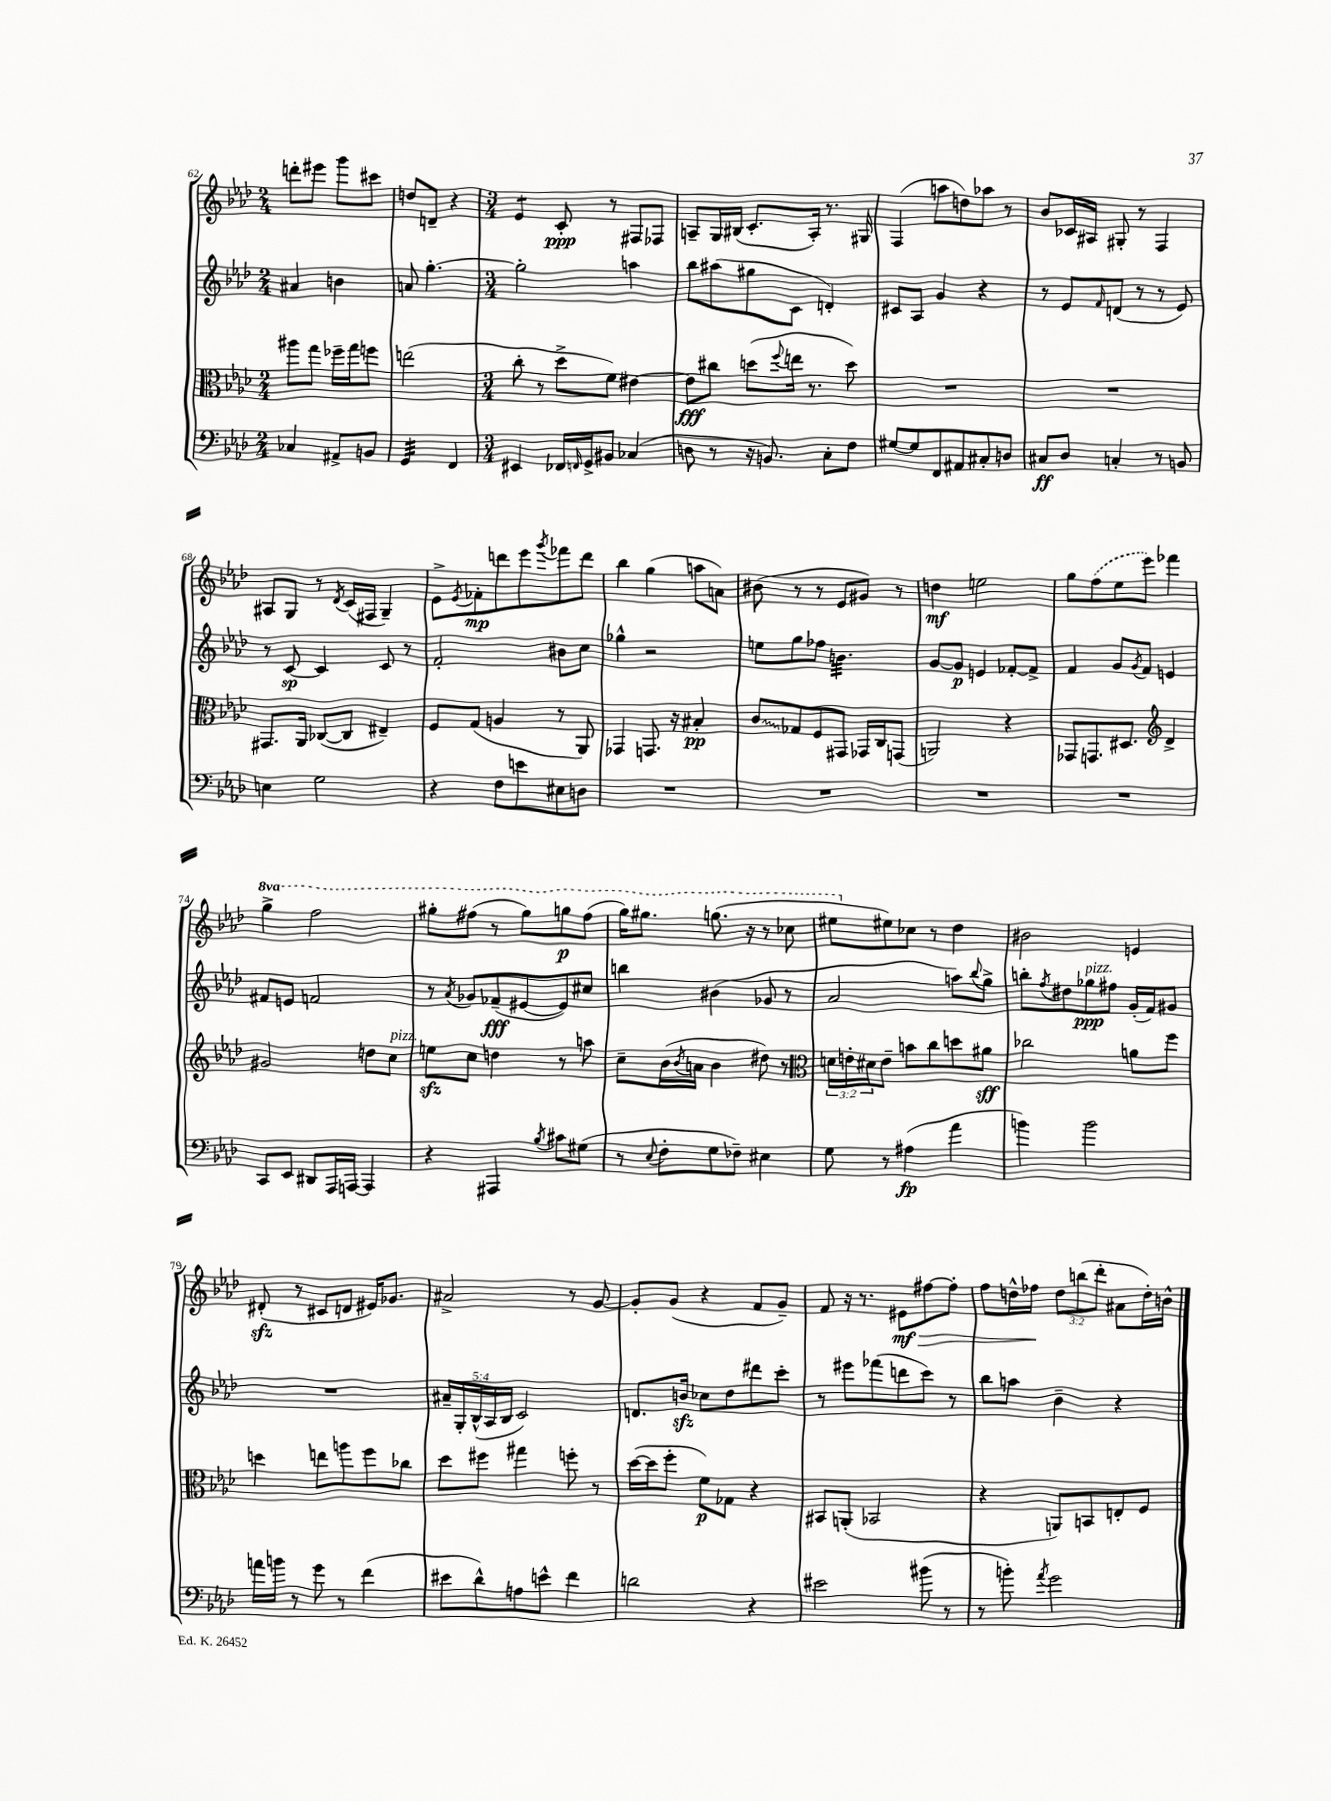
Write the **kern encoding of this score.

**kern	**kern	**kern	**kern
*staff4	*staff3	*staff2	*staff1
*clefF4	*clefC3	*clefG2	*clefG2
*k[b-e-a-d-]	*k[b-e-a-d-]	*k[b-e-a-d-]	*k[b-e-a-d-]
*M2/4	*M2/4	*M2/4	*M2/4
4C-/	8aa#\L	4a#/	8ddd'\L
.	8gg\J	.	8eee#\J
8AA#^/L	16ff-~\LL	4b\	8ggg\L
.	16gg\J	.	.
8BB/J	8ff\J	.	8ccc#\J
=	=	=	=
4GG/	(2ee\	8a/	8dd/L
.	.	[4.gg'\	8d~/J
4FF/	.	.	4r
=	=	=	=
*M3/4	*M3/4	*M3/4	*M3/4
4EE#/	8cc'\	2gg'\]	4e-/
.	8r	.	.
16FF-/LL	8dd-^\L	.	8c'/
16qqFF/	.	.	.
16GG^/J	.	.	.
8BB#/J	8f\J)	.	8r
(4C-/	[4e#\	4aa\	8F#/L
.	.	.	8F-/J
=	=	=	=
8D\	8e#\]L	8bb-\L	8A~/L
8r	8cc#\J	(8aa#\	16G/L
.	.	.	(16B#/JJ
16r	(8dd\L	8gg#\	8.c'/L
8.BB/)	.	.	.
.	8qqff/	.	.
.	16ee\Jk	8c\J	.
.	8.r	.	16A'/Jk)
8C'\L	.	4d'/)	8.r
8F\J	8dd\)	.	.
.	.	.	16G#/
=	=	=	=
[8G#/L	2.r	8c#/L	(4F/
8G#/]	.	8A-/J	.
8FF/	.	4g/	8aa\L
8AA#/	.	.	8dd\)
8C#'/	.	4r	8aa-\J
8D/J	.	.	8r
=	=	=	=
8C#/L	2.r	8r	8b-/L
8D-/J	.	8e-/L	16c-/L
.	.	.	16A#/JJ
.	.	16qqf/	.
4C'/	.	(8d/J	8G#'/
.	.	8r	8r
8r	.	8r	4F/
8BB/	.	8e-/)	.
=	=	=	=
4E\	8.GG#/L	8r	8A#/L
.	.	[8c/	8G/J
.	16AA-/Jk	.	.
2G\	([8C-/L	4c/]	8r
.	.	.	8qd-/
.	8C-/]J	.	(16c/LL
.	.	.	16F#/JJ
.	4E#~/)	8c/	4G~/)
.	.	8r	.
=	=	=	=
4r	8F/L	2f'/	8e-^\L
.	.	.	8qe-/
.	(8G/J	.	8f-'\
8F\L	4A/	.	8ddd\
8e\	.	.	8eee-\
.	.	.	8qggg/
8E#\	8r	8b#\L	8fff-\
8D\J	8AA-/)	8cc\J	8ddd\J
=	=	=	=
2.r	4GG-/	4gg-^^\	4bb-\
.	8.GG/	2r	(4gg\
.	16r	.	.
.	4B#'/	.	8aa\L
.	.	.	8a\J)
=	=	=	=
2.r	8c/L	8ee\L	(8b#\
.	8G-/	8gg\	8r
.	8F/	8ff-\J	8r
.	8GG#/J	4.b\	8e-/L
.	16GG-/LL	.	8g#/J)
.	16C/J	.	.
.	(8GG/J	.	8r
=	=	=	=
2.r	2AA/)	[8g/L	4dd\
.	.	8g/]J	.
.	.	4e/	2ee\
.	4r	[8f-'/L	.
.	.	8f-^/]J	.
=	=	=	=
2.r	8GG-/L	4f/	8gg\L
.	8.GG/	.	(8ff\
.	.	8g/L	8ee-\
.	8.D#/J	.	.
.	.	8qg/	.
.	.	8f/J	8eee-\J)
*	*clefG2	*	*
.	4d-^/	4e/	4fff-\
=	=	=	=
8CC/L	2g#/	8f#/L	4ggg^\
8EE-/J	.	8e/J	.
8DD#/L	.	2f/	2fff\
16AAA-/L	.	.	.
[16AAA/JJ	.	.	.
4AAA/]	8dd\L	.	.
.	8cc\J	.	.
=	=	=	=
4r	8ee\L	8r	8ggg#'\L
.	.	8qa-/	.
.	8cc\J	8g-/L	(8fff#\J
4AAA#/	4dd\	(8f-~/	8r
.	.	[8e#/	8ggg#\L)
8qB-/	.	.	.
8c#\L	8r	8e#/])	8ggg\
(8G#\J	8aa\	8cc#/J	(8fff#\J
=	=	=	=
8r	8cc~\L	4bb\	16ggg\LK)
.	.	.	8.ggg#\J
8qqE-/	.	.	.
8F'\L	(16b-\L	.	.
.	8qb-/	.	.
.	16a\JJ	.	.
8G\	4b-\	(4b#\	(8.ggg\
8F-~\J)	.	.	.
.	.	.	16r
4E#\	8dd#\)	8g-/	8r
.	8r	8r	8ccc-\
=	=	=	=
*	*clefC3	*	*
8G\	24d\LL	2a-/	8eee#\L
.	24e'\	.	.
.	24d#\J	.	.
8r	8e~\J	.	8ee#\)
(4A#\	8b\L	.	8cc-\J
.	8cc\	.	8r
4a-\	8dd\	8aa\L)	4dd-\
.	.	8qqbb-/	.
.	8a#\J	8gg^\J	.
=	=	=	=
4b\)	2cc-\	8bb'\L	2b#\
.	.	8qff/	.
.	.	8dd#\	.
2b\	.	8gg-\	.
.	.	8ff#\J	.
.	8a\L	(16g'/LL	4e/
.	.	16f/J)	.
.	8ff\J	8g#/J	.
=	=	=	=
16a\LL	4dd\	2.r	(8d#'/
16b\JJ	.	.	.
8r	.	.	8r
8g\	8ee\L	.	8c#/L
8r	8aa\	.	8d/J
(4f\	8ff\	.	16e#/LK)
.	.	.	8.g-/J
.	8cc-\J	.	.
=	=	=	=
8e#\L	8dd-\L	20a#~/LL	2a#^/
.	.	20G'/	.
.	.	(20B-^^/	.
8d-^^\)	8ff#\J	.	.
.	.	20A-/	.
.	.	20B-/JJ	.
8A\	4gg#\	2c/)	.
8e^^\J	.	.	.
4f\	8ff'\	.	8r
.	8r	.	[8g/
=	=	=	=
2d\	([16dd-\LL	8.d/L	8g'/]L
.	16dd-\]J	.	.
.	8ff'\J	.	(8g/J
.	.	16b/Jk	.
.	8f\L)	8cc-\L	4r
.	8G-\J	8dd-\	.
4r	4r	8ddd#\	8f/L
.	.	8ccc'\J	8g~/J)
=	=	=	=
2e#\	8BB#/L	8r	8f/
.	(8AA'/J	8eee#\L	16r
.	.	.	8.r
.	2BB-/	(8fff-\	.
.	.	8ddd\	8e#\L
(8b#\	.	8ccc\J)	[8ff#\
8r	.	8r	8ff#'\]J
=	=	=	=
8r	4r	8bb-\L	8ff\L
8b'\)	.	8aa\J	16dd^^\L
.	.	.	16ff-\JJ
8qa-/	.	.	.
2g\	8AA/L)	4b-~\	12dd\L
.	.	.	(12bb\
.	8BB/	.	.
.	.	.	12ddd-'\J
.	8E'/	4r	8a#\L
.	8F/J	.	16dd'\L)
.	.	.	16b^^\JJ
==	==	==	==
*-	*-	*-	*-
